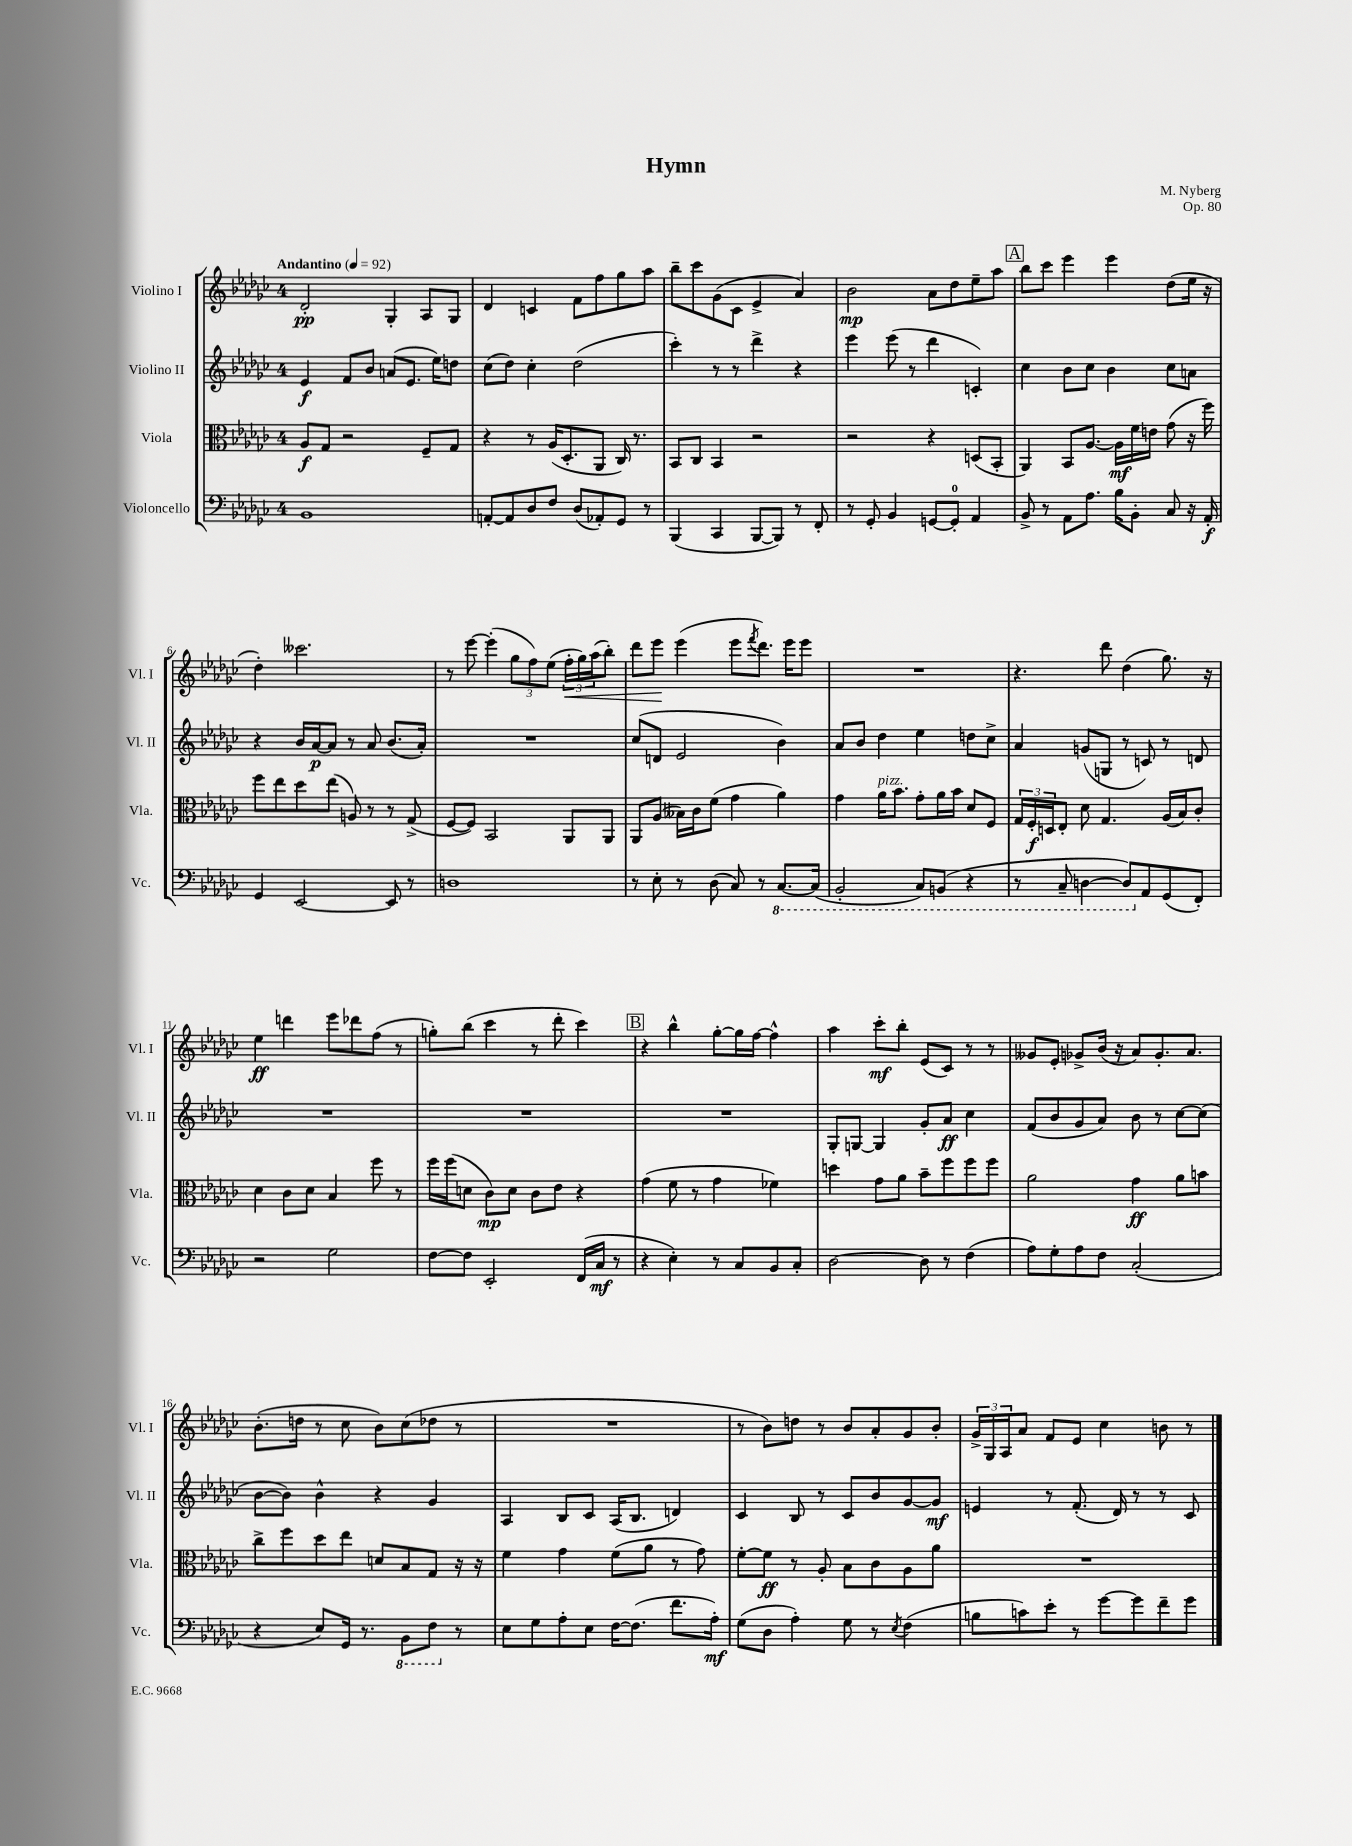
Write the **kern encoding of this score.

**kern	**kern	**kern	**kern
*staff4	*staff3	*staff2	*staff1
*clefF4	*clefC3	*clefG2	*clefG2
*k[b-e-a-d-g-c-]	*k[b-e-a-d-g-c-]	*k[b-e-a-d-g-c-]	*k[b-e-a-d-g-c-]
*M4/4	*M4/4	*M4/4	*M4/4
*MM92	*MM92	*MM92	*MM92
1BB-	8A-	4e-	2d-'
.	8G-	.	.
.	2r	8f	.
.	.	8b-	.
.	.	(8a	4G-'
.	.	8.e-	.
.	8F~	.	8A-
.	.	16ee-)	.
.	8G-	8dd	8G-
=	=	=	=
[8AA'	4r	(8cc-	4d-
8AA]	.	8dd-)	.
8D-	8r	4cc-'	4c
8F	(16A-	.	.
.	8.D-'	.	.
(8D-	.	(2dd-	8f
8AA-')	8AA-	.	8ff
8GG-	16C-)	.	8gg-
.	8.r	.	.
8r	.	.	8aa-
=	=	=	=
(4BBB-	8BB-	4ccc-')	8bb-~
.	8C-	.	8ccc-
4CC-	4BB-	8r	(8g-
.	.	8r	8c-
[8BBB-	2r	4ddd-^	4e-^
8BBB-])	.	.	.
8r	.	4r	4a-)
8FF'	.	.	.
=	=	=	=
8r	2r	4eee-	2b-
8GG-'	.	.	.
4BB-	.	(8eee-	.
.	.	8r	.
[8GG	4r	4ddd-	8a-
8GG']	.	.	8dd-
4AA-	(8D	4c')	8ee-~
.	8BB-'	.	8aa-
=	=	=	=
8BB-^	4AA-)	4cc-	8bb-
8r	.	.	8ccc-
8AA-	8BB-	8b-	4eee-
8.A-	[8.A-	8cc-	.
.	.	4b-	4eee-
16B-	16A-]	.	.
8BB-'	16f	.	.
.	16e	.	.
8C-	(8g-	8cc-	(8dd-
16r	16r	8a	16ee-
16AA-'	16ff)	.	16r
=	=	=	=
4GG-	8ff	4r	4dd-')
.	8ee-	.	.
[2EE-	8dd-	16b-	2.ccc--
.	.	[16a-	.
.	(8ee-	8a-]	.
.	8A)	8r	.
.	8r	8a-	.
8EE-]	8r	(8.b-	.
8r	(8G-^	.	.
.	.	16a-')	.
=	=	=	=
1D	[8F	1r	8r
.	8F])	.	[8eee-
.	2BB-	.	(4eee-']
.	.	.	12gg-
.	.	.	12ff)
.	.	.	(12ee-
.	8AA-	.	24ff'
.	.	.	24gg-)
.	.	.	(24aa-
.	8AA-	.	8bb-')
=	=	=	=
8r	8AA-	(8cc-	8ddd-
8E-'	(8A-	8d	8eee-
8r	16B--)	2e-	(4eee-
.	16c-	.	.
(8D-	(8f	.	.
8C-)	4g-	.	8eee-
.	.	.	8qfff
8r	.	.	8.ddd-)
[8.CC-	4a-)	4b-)	.
.	.	.	16eee-
.	.	.	8eee-
(16CC-]	.	.	.
=	=	=	=
2BBB-'	4g-	8a-	1r
.	.	8b-	.
.	16a-	4dd-	.
.	8.b-	.	.
8CC-)	8g-'	4ee-	.
(8BBB	16a-	.	.
.	16b-	.	.
4r	8d-	8dd	.
.	8F	8cc-^	.
=	=	=	=
8r	24G-	4a-	4.r
.	24F'	.	.
.	24D	.	.
8CC-~	8E-'	.	.
[4DD	8d-	(8g	.
.	4.G-	8G	8ddd-
8DD])	.	8r	(4dd-
8AA-	.	8c)	.
(8GG-	(16A-	8r	8.gg-)
.	16B-)	.	.
8FF')	8c-'	8d	.
.	.	.	16r
=	=	=	=
2r	4d-	1r	4ee-
.	8c-	.	4ddd
.	8d-	.	.
2G-	4B-	.	8eee-
.	.	.	8ddd-
.	8ff	.	(8ff
.	8r	.	8r
=	=	=	=
[8F	16ff	1r	8gg')
.	(16ff	.	.
8F]	8d	.	(8bb-
2EE-'	8c-)	.	4ccc-
.	8d	.	.
.	8c-	.	8r
.	8e-	.	8ddd-'
(16FF	4r	.	4ccc-)
16C-	.	.	.
8r	.	.	.
=	=	=	=
4r	(4g-	1r	4r
4E-')	8f	.	4bb-^^
.	8r	.	.
8r	4g-	.	[8gg-'
8C-	.	.	16gg-]
.	.	.	[16ff
8BB-	4f-)	.	4ff^^]
8C-'	.	.	.
=	=	=	=
[2D-	4dd	8G-'	4aa-
.	.	[8G	.
.	8g-	4G]	8ccc-'
.	8a-	.	8bb-'
8D-]	8b-~	8g-'	(8e-
8r	8ff	8a-	8c-)
(4F	8ff	4cc-	8r
.	8ff	.	8r
=	=	=	=
8A-)	2a-	(8f	8g--
8G-'	.	8b-	8e-'
8A-	.	8g-	8g-^
8F	.	8a-)	(16b-
.	.	.	16r
(2C-'	4g-	8b-	8a-)
.	.	8r	8.g-'
.	8a-	[8cc-	.
.	.	.	8.a-
.	8b	(8cc-]	.
=	=	=	=
4r	8cc-^	[8b-	(8.b-'
.	8ff	8b-])	.
.	.	.	16dd
8E-)	8dd-	4b-^^	8r
16GG-	8ee-	.	8cc-
8.r	.	.	.
.	8d	4r	8b-)
8BBB-	8B-	.	(8cc-
8FF	8G-	4g-	8dd-
8r	16r	.	8r
.	16r	.	.
=	=	=	=
8E-	4f	4A-	1r
8G-	.	.	.
8A-'	4g-	8B-	.
8E-	.	8c-	.
[16F	(8f	(16A-	.
(8.F]	.	8.B-	.
.	8a-	.	.
8.f	8r	4d)	.
.	8g-)	.	.
16A-')	.	.	.
=	=	=	=
(8G-	[8f'	4c-	8r
8D-	8f]	.	8b-)
4A-')	8r	8B-	8dd
.	8A-'	8r	8r
8G-	8B-	8c-	8b-
8r	8c-	8b-	8a-'
8qE-	.	.	.
(4F	8A-	[8g-	8g-
.	8a-	8g-]	8b-'
=	=	=	=
8B	1r	4e	24g-^
.	.	.	24G-
.	.	.	24A-
8c)	.	.	8a-
8e-'	.	8r	8f
8r	.	(8.f'	8e-
[8g-	.	.	4cc-
.	.	16d-)	.
8g-]	.	8r	.
8f~	.	8r	8b
8g-	.	8c-	8r
==	==	==	==
*-	*-	*-	*-
